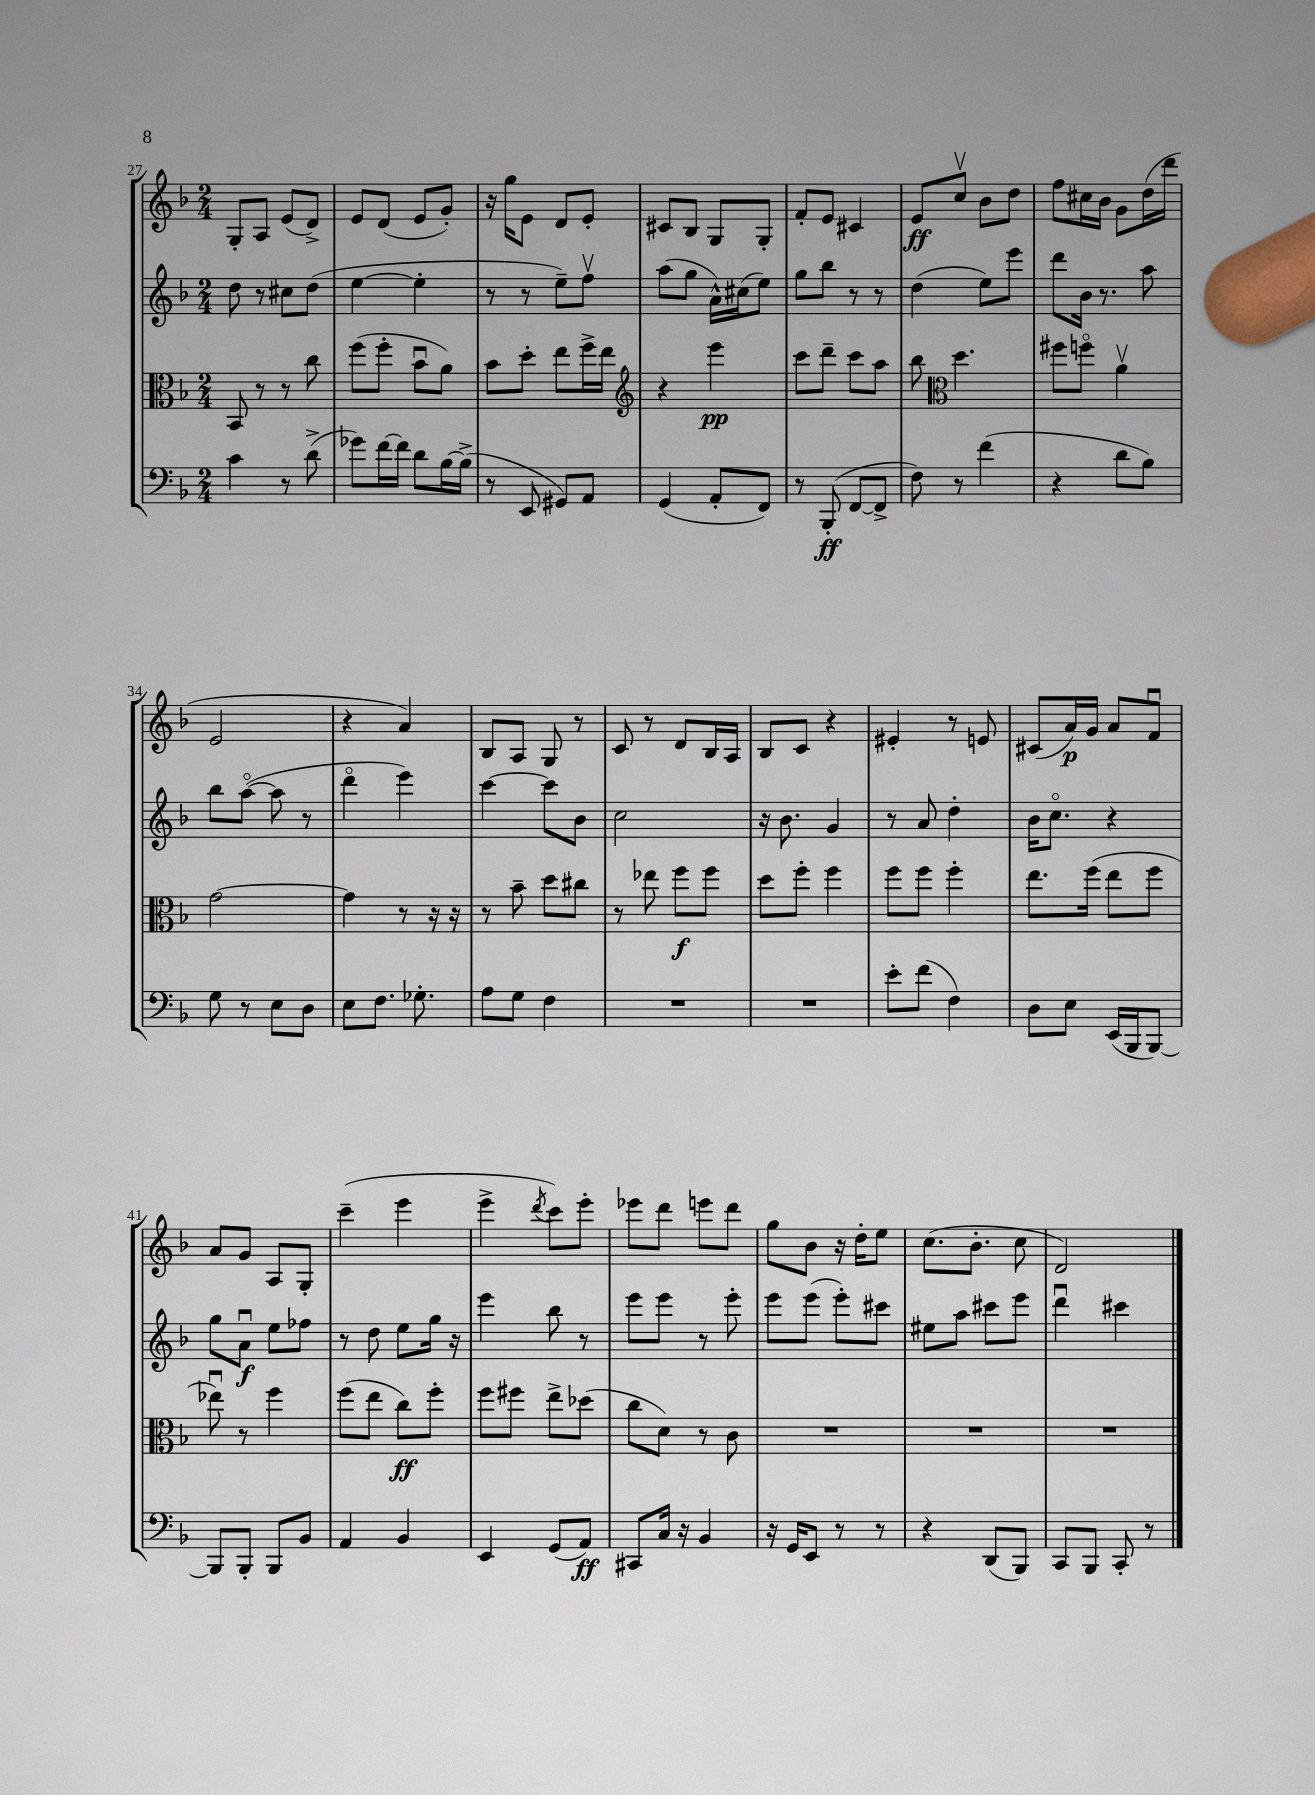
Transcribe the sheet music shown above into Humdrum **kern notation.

**kern	**kern	**kern	**kern
*staff4	*staff3	*staff2	*staff1
*clefF4	*clefC3	*clefG2	*clefG2
*k[b-]	*k[b-]	*k[b-]	*k[b-]
*M2/4	*M2/4	*M2/4	*M2/4
4c\	8BB-/	8dd\	8G'/L
.	8r	8r	8A/J
8r	8r	8cc#\L	(8e/L
(8d^\	8cc\	(8dd\J	8d^/J)
=	=	=	=
8g-\L)	(8ff\L	[4ee\	8e/L
[16f\L	8ff'\J	.	(8d/J
16f\]JJ	.	.	.
8d\L	8b-u\L	4ee'\]	8e/L
[16B-\L	8a\J)	.	8g'/J)
(16B-^\]JJ	.	.	.
=	=	=	=
8r	8b-\L	8r	16r
.	.	.	16gg\LK
8EE/	8dd'\J	8r	8e\J
8GG#/L)	8ee\L	8ee~\L)	8d/L
8AA/J	16ff^\L	8ffv\J	8e'/J
.	16ee\JJ	.	.
=	=	=	=
*	*clefG2	*	*
(4GG/	4r	(8aa\L	8c#/L
.	.	8gg\J	8B-/J
8AA'/L	4eee\	16a^^\LL)	8G/L
.	.	(16cc#\J	.
8FF/J)	.	8ee\J)	8G'/J
=	=	=	=
8r	8ccc\L	8gg\L	8f'/L
(8BBB-'/	8ddd~\J	8bb-\J	8e/J
[8FF/L	8ccc\L	8r	4c#/
8FF^/]J	8aa\J	8r	.
=	=	=	=
8F\)	8bb-\	(4dd\	8e/L
*	*clefC3	*	*
8r	4.dd\	.	8ccv/J
(4f\	.	8ee\L)	8b-\L
.	.	8eee\J	8dd\J
=	=	=	=
4r	8ff#\L	8ddd\L	8ff\L
.	8ffo\J	16b-\Jk	16cc#\L
.	.	8.r	16b-\JJ
8d\L	4av\	.	8g\L
8B-\J)	.	8aa\	(16dd\L
.	.	.	16ddd\JJ
=	=	=	=
8G\	[2g\	8bb-\L	2e/
8r	.	([8aao\J	.
8E\L	.	8aa\]	.
8D\J	.	8r	.
=	=	=	=
8E\L	4g\]	4dddo\	4r
8.F\J	.	.	.
.	8r	4eee\)	4a/)
8.G-'\	.	.	.
.	16r	.	.
.	16r	.	.
=	=	=	=
8A\L	8r	[4ccc\	8B-/L
8G\J	8b-~\	.	8A/J
4F\	8dd\L	8ccc\]L	8G/
.	8cc#\J	8b-\J	8r
=	=	=	=
2r	8r	2cc\	8c/
.	8ee-\	.	8r
.	8ff\L	.	8d/L
.	8ff\J	.	16B-/L
.	.	.	16A/JJ
=	=	=	=
2r	8dd\L	16r	8B-/L
.	.	8.b-\	.
.	8ff'\J	.	8c/J
.	4ff\	4g/	4r
=	=	=	=
8e'\L	8ff\L	8r	4e#'/
(8f\J	8ff\J	8a/	.
4F\)	4ff'\	4dd'\	8r
.	.	.	8e/
=	=	=	=
8D\L	8.ee\L	16b-\LK	(8c#/L
.	.	8.cco\J	.
8E\J	.	.	16a/L)
.	(16ff\Jk	.	16g/JJ
(16EE/LL	8ee\L	4r	8a/L
16BBB-/J	.	.	.
[8BBB-/J)	8ff\J	.	8fu/J
=	=	=	=
8BBB-/]L	8ee-u\)	8gg\L	8a/L
8BBB-'/J	8r	8au\J	8g/J
8BBB-/L	4ff\	8ee\L	8A/L
8BB-/J	.	8ff-\J	8G'/J
=	=	=	=
4AA/	(8ff\L	8r	(4ccc~\
.	8ee\J	8dd\	.
4BB-/	8cc\L)	8ee\L	4eee\
.	8ff'\J	16gg\Jk	.
.	.	16r	.
=	=	=	=
4EE/	8ff\L	4eee\	4eee^\
.	8ff#\J	.	.
.	.	.	8qddd/
(8GG/L	8ee^\L	8bb-\	8ccc\L)
8AA/J)	(8dd-\J	8r	8eee'\J
=	=	=	=
8CC#/L	8cc\L	8eee\L	8eee-\L
16C/Jk	8d\J)	8eee\J	8ddd\J
16r	.	.	.
4BB-/	8r	8r	8eee\L
.	8c\	8eee'\	8ddd\J
=	=	=	=
16r	2r	8eee\L	8gg\L
16GG/LK	.	.	.
8EE/J	.	(8eee\J	8b-\J
8r	.	8eee'\L)	16r
.	.	.	16dd'\LK
8r	.	8ccc#\J	8ee\J
=	=	=	=
4r	2r	8ee#\L	(8.cc\L
.	.	8aa\J	.
.	.	.	8.b-'\J
(8DD/L	.	8ccc#\L	.
8BBB-/J)	.	8eee\J	8cc\
=	=	=	=
8CC/L	2r	4dddu\	2d/)
8BBB-/J	.	.	.
8CC'/	.	4ccc#\	.
8r	.	.	.
==	==	==	==
*-	*-	*-	*-
